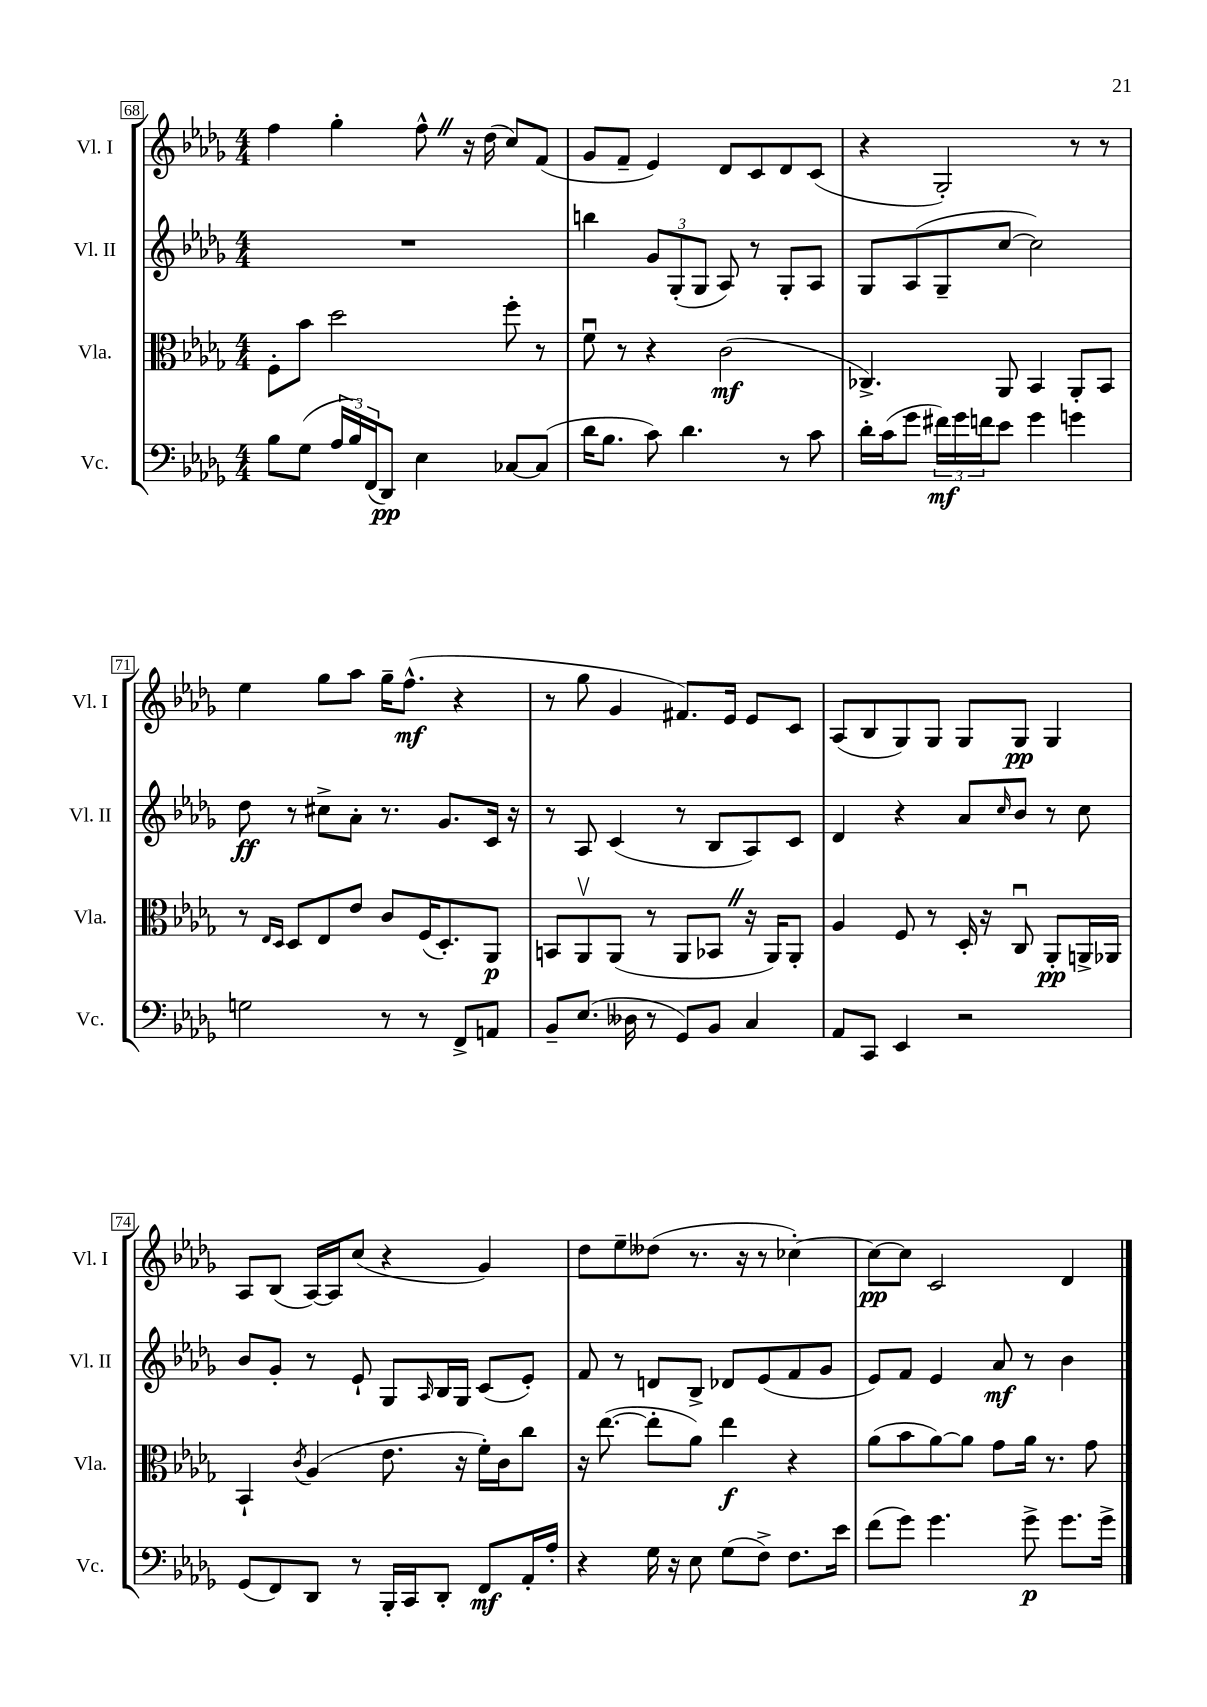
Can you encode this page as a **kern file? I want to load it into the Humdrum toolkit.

**kern	**dynam	**kern	**dynam	**kern	**dynam	**kern	**dynam
*part4	*part4	*part3	*part3	*part2	*part2	*part1	*part1
*staff4	*staff4	*staff3	*staff3	*staff2	*staff2	*staff1	*staff1
*I"Vc.	*	*I"Vla.	*	*I"Vl. II	*	*I"Vl. I	*
*I'Vc.	*	*I'Vla.	*	*I'Vl. II	*	*I'Vl. I	*
*clefF4	*	*clefC3	*	*clefG2	*	*clefG2	*
*k[b-e-a-d-g-]	*	*k[b-e-a-d-g-]	*	*k[b-e-a-d-g-]	*	*k[b-e-a-d-g-]	*
*M4/4	*	*M4/4	*	*M4/4	*	*M4/4	*
=68	=68	=68	=68	=68	=68	=68	=68
8B-\L	.	8F'\L	.	1r	.	4ff\	.
(8G-\J	.	8b-\J	.	.	.	.	.
24A-/LL	.	2dd-\	.	.	.	4gg-'\	.
24B-/)	.	.	.	.	.	.	.
(24FF/J	.	.	.	.	.	.	.
8DD-/J)	pp	.	.	.	.	.	.
4E-\	.	.	.	.	.	8ff^^Z\	.
.	.	.	.	.	.	16r	.
.	.	.	.	.	.	(16dd-\	.
[8C-X/L	.	8ff'\	.	.	.	8cc/L)	.
(8C-/J]	.	8r	.	.	.	(8f/J	.
=69	=69	=69	=69	=69	=69	=69	=69
16d-\KL	.	8fu\	.	4bbn\	.	8g-/L	.
8.B-\J	.	.	.	.	.	.	.
.	.	8r	.	.	.	8f~/J	.
8c\)	.	4r	.	12g-/L	.	4e-/)	.
.	.	.	.	(12G-'/	.	.	.
4.d-\	.	.	.	.	.	.	.
.	.	.	.	12G-/J	.	.	.
.	.	(2c\	mf	8A-/)	.	8d-/L	.
.	.	.	.	8r	.	8c/	.
8r	.	.	.	8G-'/L	.	8d-/	.
8c\	.	.	.	8A-/J	.	(8c/J	.
=70	=70	=70	=70	=70	=70	=70	=70
16d-'\LL	.	4.C-X^/)	.	8G-/L	.	4r	.
(16c\J	.	.	.	.	.	.	.
8g-\J	.	.	.	(8A-/	.	.	.
24f#X\LL)	mf	.	.	8G-~/	.	2G-'/)	.
24g-\	.	.	.	.	.	.	.
24fn\J	.	.	.	.	.	.	.
8e-\J	.	8AA-/	.	[8cc/J	.	.	.
4g-\	.	4BB-/	.	2cc\])	.	.	.
4gn\	.	8AA-'/L	.	.	.	8r	.
.	.	8BB-/J	.	.	.	8r	.
!!LO:LB:g=z
=71	=71	=71	=71	=71	=71	=71	=71
2Gn\	.	8r	.	8dd-\	ff	4ee-\	.
.	.	16qqE-/LL	.	.	.	.	.
.	.	16qqD-/JJ	.	.	.	.	.
.	.	8D-/L	.	8r	.	.	.
.	.	8E-/	.	8cc#X^\L	.	8gg-\L	.
.	.	8e-/J	.	8a-'\J	.	8aa-\J	.
8r	.	8c/L	.	8.r	.	16gg-~\KL	.
.	.	.	.	.	.	(8.ff^^\J	mf
8r	.	(16F/K	.	.	.	.	.
.	.	8.D-'/)	.	8.g-/L	.	.	.
8FF^/L	.	.	.	.	.	4r	.
8AAn/J	.	8AA-/J	p	16c/Jk	.	.	.
.	.	.	.	16r	.	.	.
=72	=72	=72	=72	=72	=72	=72	=72
8BB-~/L	.	8BBn/L	.	8r	.	8r	.
(8.E-/J	.	8AA-v/	.	8A-/	.	8gg-\	.
.	.	(8AA-/J	.	(4c/	.	4g-/	.
16D--X\	.	.	.	.	.	.	.
8r	.	8r	.	.	.	.	.
8GG-/L)	.	8AA-/L	.	8r	.	8.f#X/L)	.
8BB-/J	.	8BB-XZ/J	.	8B-/L	.	.	.
.	.	.	.	.	.	16e-/Jk	.
4C/	.	16r	.	8A-/)	.	8e-/L	.
.	.	16AA-/KL)	.	.	.	.	.
.	.	8AA-'/J	.	8c/J	.	8c/J	.
=73	=73	=73	=73	=73	=73	=73	=73
8AA-/L	.	4A-/	.	4d-/	.	(8A-/L	.
8CC/J	.	.	.	.	.	8B-/	.
4EE-/	.	8F/	.	4r	.	8G-/)	.
.	.	8r	.	.	.	8G-/J	.
2r	.	16D-'/	.	8a-/L	.	8G-/L	.
.	.	16r	.	.	.	.	.
.	.	.	.	16qqcc/	.	.	.
.	.	8Cu/	.	8b-/J	.	8G-/J	pp
.	.	8AA-'/L	pp	8r	.	4G-/	.
.	.	16AAn^/L	.	8cc\	.	.	.
.	.	16AA-X/JJ	.	.	.	.	.
!!LO:LB:g=z
=74	=74	=74	=74	=74	=74	=74	=74
(8GG-/L	.	4BB-`/	.	8b-/L	.	8A-/L	.
8FF/)	.	.	.	8g-'/J	.	(8B-/J	.
.	.	8qc/	.	.	.	.	.
8DD-/J	.	(4A-/	.	8r	.	[16A-/LL)	.
.	.	.	.	.	.	16A-/J]	.
8r	.	.	.	8e-`/	.	(8cc/J	.
16BBB-'/LL	.	8.e-\	.	8G-/L	.	4r	.
16CC/J	.	.	.	.	.	.	.
.	.	.	.	16qqA-/	.	.	.
8DD-'/J	.	.	.	16B-/L	.	.	.
.	.	16r	.	16G-/JJ	.	.	.
8FF/L	mf	16f'\LL)	.	(8c/L	.	4g-/)	.
.	.	16c\J	.	.	.	.	.
16AA-'/L	.	8cc\J	.	8e-'/J)	.	.	.
16A-'/JJ	.	.	.	.	.	.	.
=75	=75	=75	=75	=75	=75	=75	=75
4r	.	16r	.	8f/	.	8dd-\L	.
.	.	([8.ee-\	.	.	.	.	.
.	.	.	.	8r	.	8ee-~\	.
16G-\	.	8ee-'\L]	.	8dn/L	.	(8dd--X\J	.
16r	.	.	.	.	.	.	.
8E-\	.	8a-\J)	.	8B-^/J	.	8.r	.
(8G-\L	.	4ee-\	f	8d-X/L	.	.	.
.	.	.	.	.	.	16r	.
8F^\J)	.	.	.	(8e-/	.	8r	.
8.F\L	.	4r	.	8f/	.	[4cc-X'\)	.
.	.	.	.	8g-/J	.	.	.
16e-\Jk	.	.	.	.	.	.	.
=76	=76	=76	=76	=76	=76	=76	=76
(8f\L	.	(8a-\L	.	8e-/L)	.	8cc-\L_	pp
8g-\J)	.	8b-\	.	8f/J	.	8cc-\J]	.
4.g-\	.	[8a-\)	.	4e-/	.	2c/	.
.	.	8a-\J]	.	.	.	.	.
.	.	8g-\L	.	8a-/	mf	.	.
8g-^\	p	16a-\Jk	.	8r	.	.	.
.	.	8.r	.	.	.	.	.
8.g-\L	.	.	.	4b-\	.	4d-/	.
.	.	8g-\	.	.	.	.	.
16g-^\Jk	.	.	.	.	.	.	.
==	==	==	==	==	==	==	==
*-	*-	*-	*-	*-	*-	*-	*-
